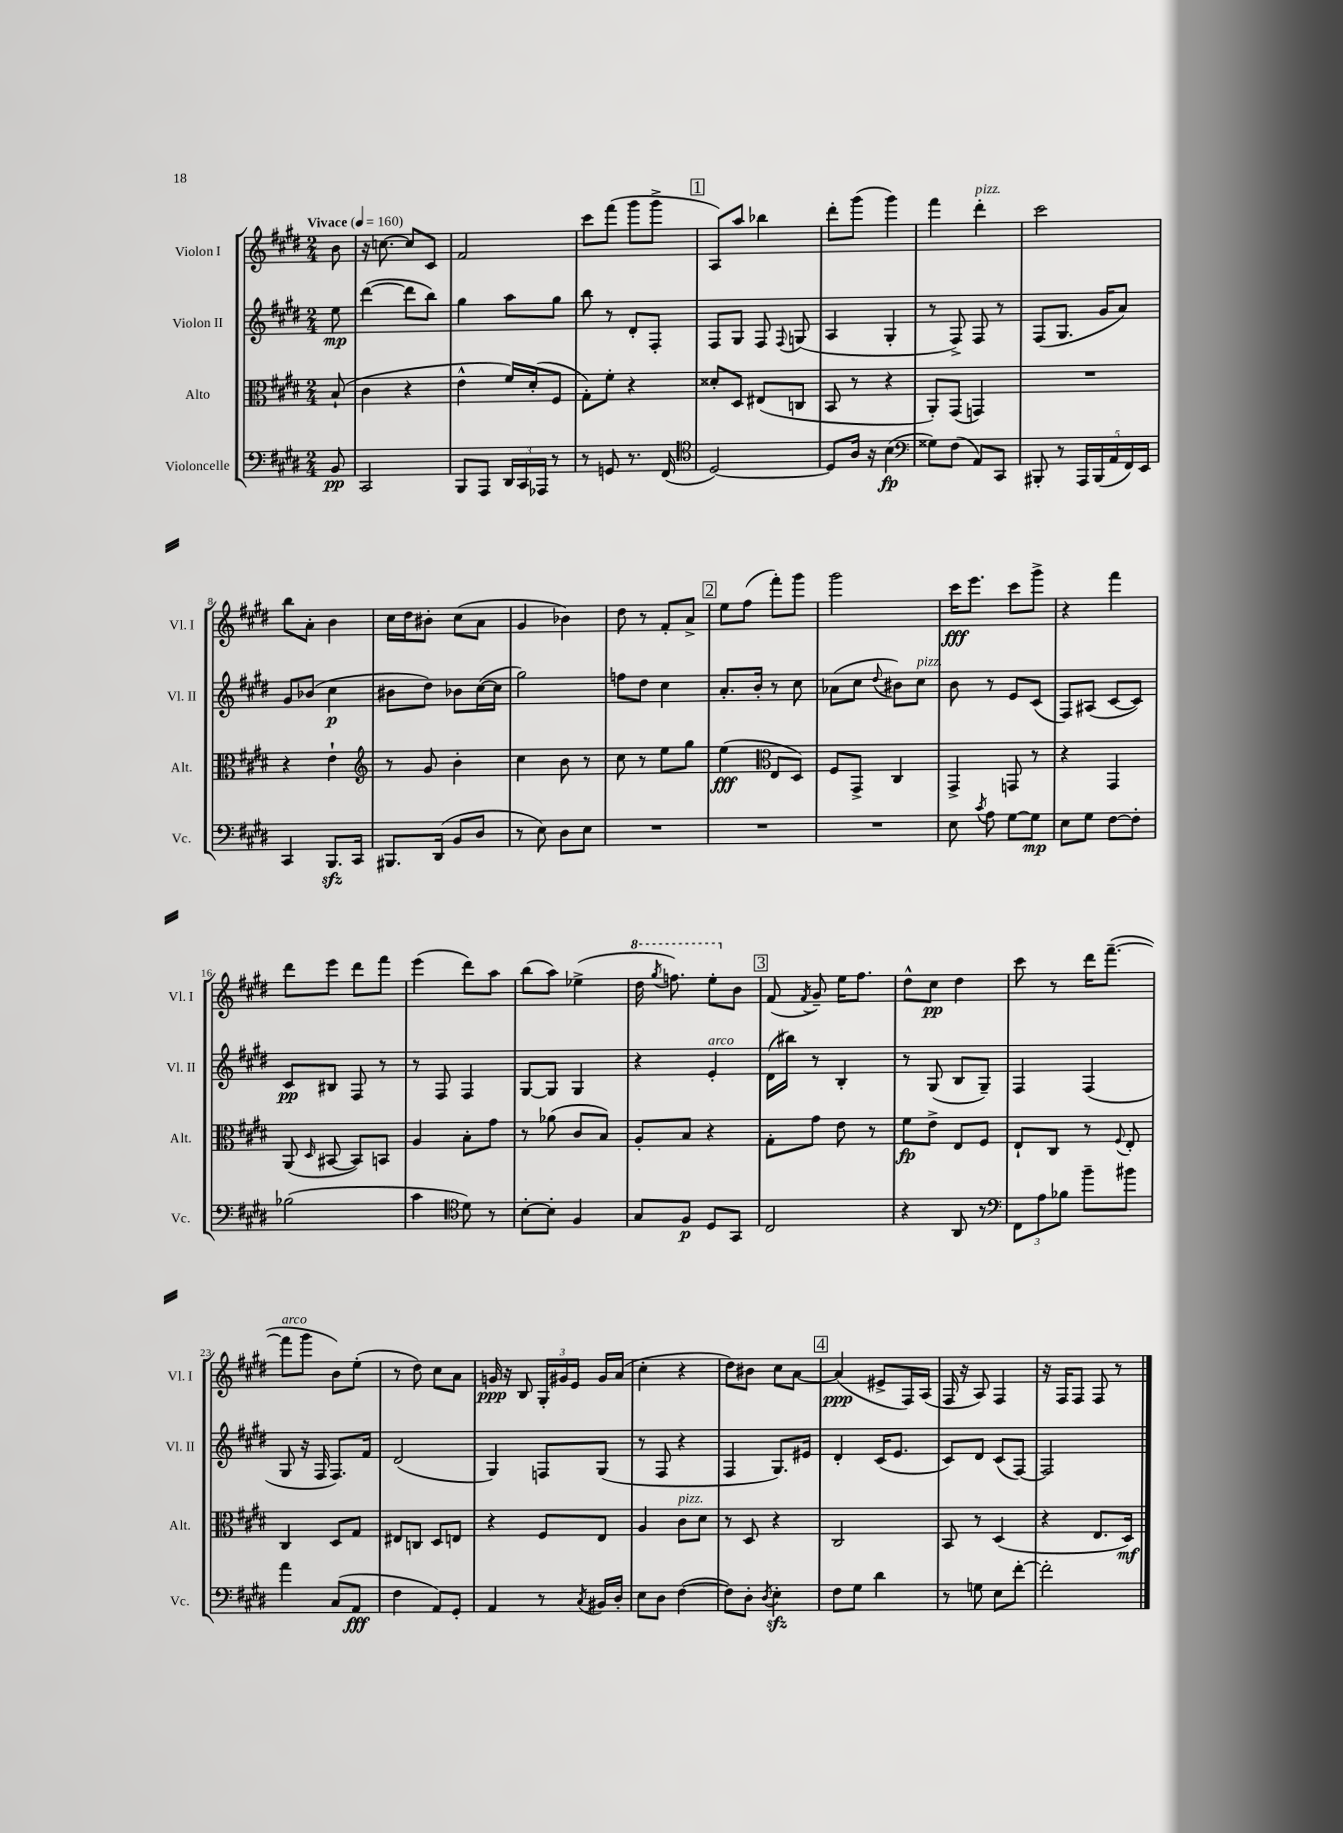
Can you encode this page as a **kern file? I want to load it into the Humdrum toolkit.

**kern	**kern	**kern	**kern
*staff4	*staff3	*staff2	*staff1
*clefF4	*clefC3	*clefG2	*clefG2
*k[f#c#g#d#]	*k[f#c#g#d#]	*k[f#c#g#d#]	*k[f#c#g#d#]
*M2/4	*M2/4	*M2/4	*M2/4
*MM160	*MM160	*MM160	*MM160
8BB	(8B`	8ee	8b
=	=	=	=
2CC#	4c#	([4ddd#	16r
.	.	.	[8.cc
.	4r	8ddd#]	8cc]
.	.	8bb)	8c#
=	=	=	=
8BBB	4e^^	4gg#	2f#
8AAA	.	.	.
24DD#	16f#)	8aa	.
24CC#	.	.	.
.	(16d#'	.	.
24AAA-	.	.	.
8r	8F#	8gg#	.
=	=	=	=
8r	8G#')	8bb	8ccc#
8GG	8f#'	8r	(8fff#
8.r	4r	8d#'	8ggg#
.	.	8F#'	8ggg#^
(16FF#	.	.	.
=	=	=	=
*clefC4	*	*	*
[2D#)	8d##'	8F#	8A)
.	8D#	8G#	8aa
.	(8E#	8F#	4bb-
.	.	8qqF#	.
.	8C	(8G	.
=	=	=	=
8D#]	8BB	4A	8ddd#'
16A	8r	.	(8ggg#
16r	.	.	.
(4B	4r	4G#'	4ggg#)
=	=	=	=
*clefF4	*	*	*
8G##)	8AA')	8r	4fff#
(8F#	(8GG#	8F#^)	.
8AA)	4GG)	8F#	4ddd#'
8CC#	.	8r	.
=	=	=	=
8BBB#'	2r	(8F#	2ccc#
8r	.	8.G#	.
20AAA	.	.	.
(20BBB#	.	.	.
.	.	16g#	.
20AA	.	.	.
.	.	8a)	.
20FF#)	.	.	.
20EE	.	.	.
=	=	=	=
4CC#	4r	8g#	8bb
.	.	(8b-	8a'
8.BBB	4e`	4cc#	4b
16CC#	.	.	.
=	=	=	=
*	*clefG2	*	*
8.BBB#	8r	8b#	16cc#
.	.	.	16dd#
.	8g#	8dd#)	8b#'
(16DD#	.	.	.
8BB	4b'	8b-	(8cc#
8D#	.	([16cc#	8a
.	.	16cc#]	.
=	=	=	=
8r	4cc#	2gg#)	4g#
8E)	.	.	.
8D#	8b	.	4b-)
8E	8r	.	.
=	=	=	=
2r	8cc#	8ff	8dd#
.	8r	8dd#	8r
.	8ee	4cc#	8f#'
.	8gg#	.	8a^
=	=	=	=
2r	(4ee	8.a'	8ee
.	.	.	(8ff#
.	.	16b'	.
*	*clefC3	*	*
.	8E	8r	8fff#')
.	8D#)	8cc#	8ggg#
=	=	=	=
2r	8F#	(8a-	2ggg#
.	8GG#^	8cc#	.
.	.	8qqdd#	.
.	4C#	8b#)	.
.	.	8cc#	.
=	=	=	=
8E	4GG#^	8b	16ccc#
.	.	.	8.eee
8qc#	.	.	.
8A	.	8r	.
[8G#	8GG	8e	8ccc#
8G#]	8r	(8c#	8ggg#^
=	=	=	=
8E	4r	8F#)	4r
8G#	.	(8A#	.
[8F#	4GG#	[8c#	4fff#
8F#']	.	8c#])	.
=	=	=	=
(2B-	(8AA	8c#	8ddd#
.	16qqD#	.	.
.	[8BB#	8B#	8eee
.	8BB#])	8F#	8ddd#
.	8BB	8r	8fff#
=	=	=	=
4c#	4A	8r	(4eee
.	.	8F#	.
*clefC4	*	*	*
8d#)	8B'	4F#	8ddd#)
8r	8g#	.	8aa
=	=	=	=
[8B'	8r	[8G#	(8bb
8B']	(8a-	8G#]	8aa)
4F#	8c#	4G#	(4ee-^
.	8B)	.	.
=	=	=	=
8G#	8A'	4r	16ddd#
.	.	.	8qggg#
.	.	.	8.fff)
8F#	8B	.	.
8D#	4r	4e'	8eee'
8GG#	.	.	8b
=	=	=	=
2C#	8G#'	(16d#	(8f#
.	.	16bb#)	.
.	.	.	8qf#
.	8g#	8r	8g#~)
.	8e	4B'	16ee
.	.	.	8.ff#
.	8r	.	.
=	=	=	=
4r	8f#	8r	8dd#^^
.	8e^	(8G#	8cc#
8AA	8E	8B	4dd#
8r	8F#	8G#~)	.
=	=	=	=
*clefF4	*	*	*
12FF#	8E`	4F#	8ccc#
12A	.	.	.
.	8C#	.	8r
12B-	.	.	.
8b~	8r	(4F#	16ddd#
.	.	.	([8.fff#~
.	8qqF#	.	.
8b#	8E'	.	.
=	=	=	=
4a	4C#	8G#	8fff#]
.	.	16r	8ggg#
.	.	16F#	.
(8C#	8D#	8.F#)	8b)
8AA	8G#	.	(8ee'
.	.	16f#	.
=	=	=	=
4F#	8E#	(2d#	8r
.	8C	.	8dd#)
8AA)	8D#	.	8cc#
8GG#'	8E	.	8a
=	=	=	=
4AA	4r	4G#)	16g
.	.	.	16r
.	.	.	8B
8r	8F#	8F	24G#'
.	.	.	24g#
.	.	.	24e
8qC#	.	.	.
16BB#	8E	(8G#	16g#
16D#'	.	.	(16a
=	=	=	=
8E	4A	8r	4cc#'
8D#	.	8F#	.
([4F#	8c#	4r	4r
.	8d#	.	.
=	=	=	=
8F#])	8r	4F#	8dd#)
8D#'	8D#	.	8b#
8qD#	.	.	.
4E'	4r	8.G#)	8cc#
.	.	.	[8a
.	.	16e#	.
=	=	=	=
8F#	2C#	4d#'	(4a]
8G#	.	.	.
4d#	.	(16c#	8e#^
.	.	8.e	.
.	.	.	16F#)
.	.	.	(16A
=	=	=	=
8r	8BB	8c#)	16F#
.	.	.	16r
8G	8r	8d#	8A)
8E	(4D#	(8c#	4F#
[8f#'	.	[8F#)	.
=	=	=	=
2f#']	4r	2F#]	16r
.	.	.	16F#
.	.	.	8F#
.	8.E	.	8F#
.	.	.	8r
.	16D#)	.	.
==	==	==	==
*-	*-	*-	*-
